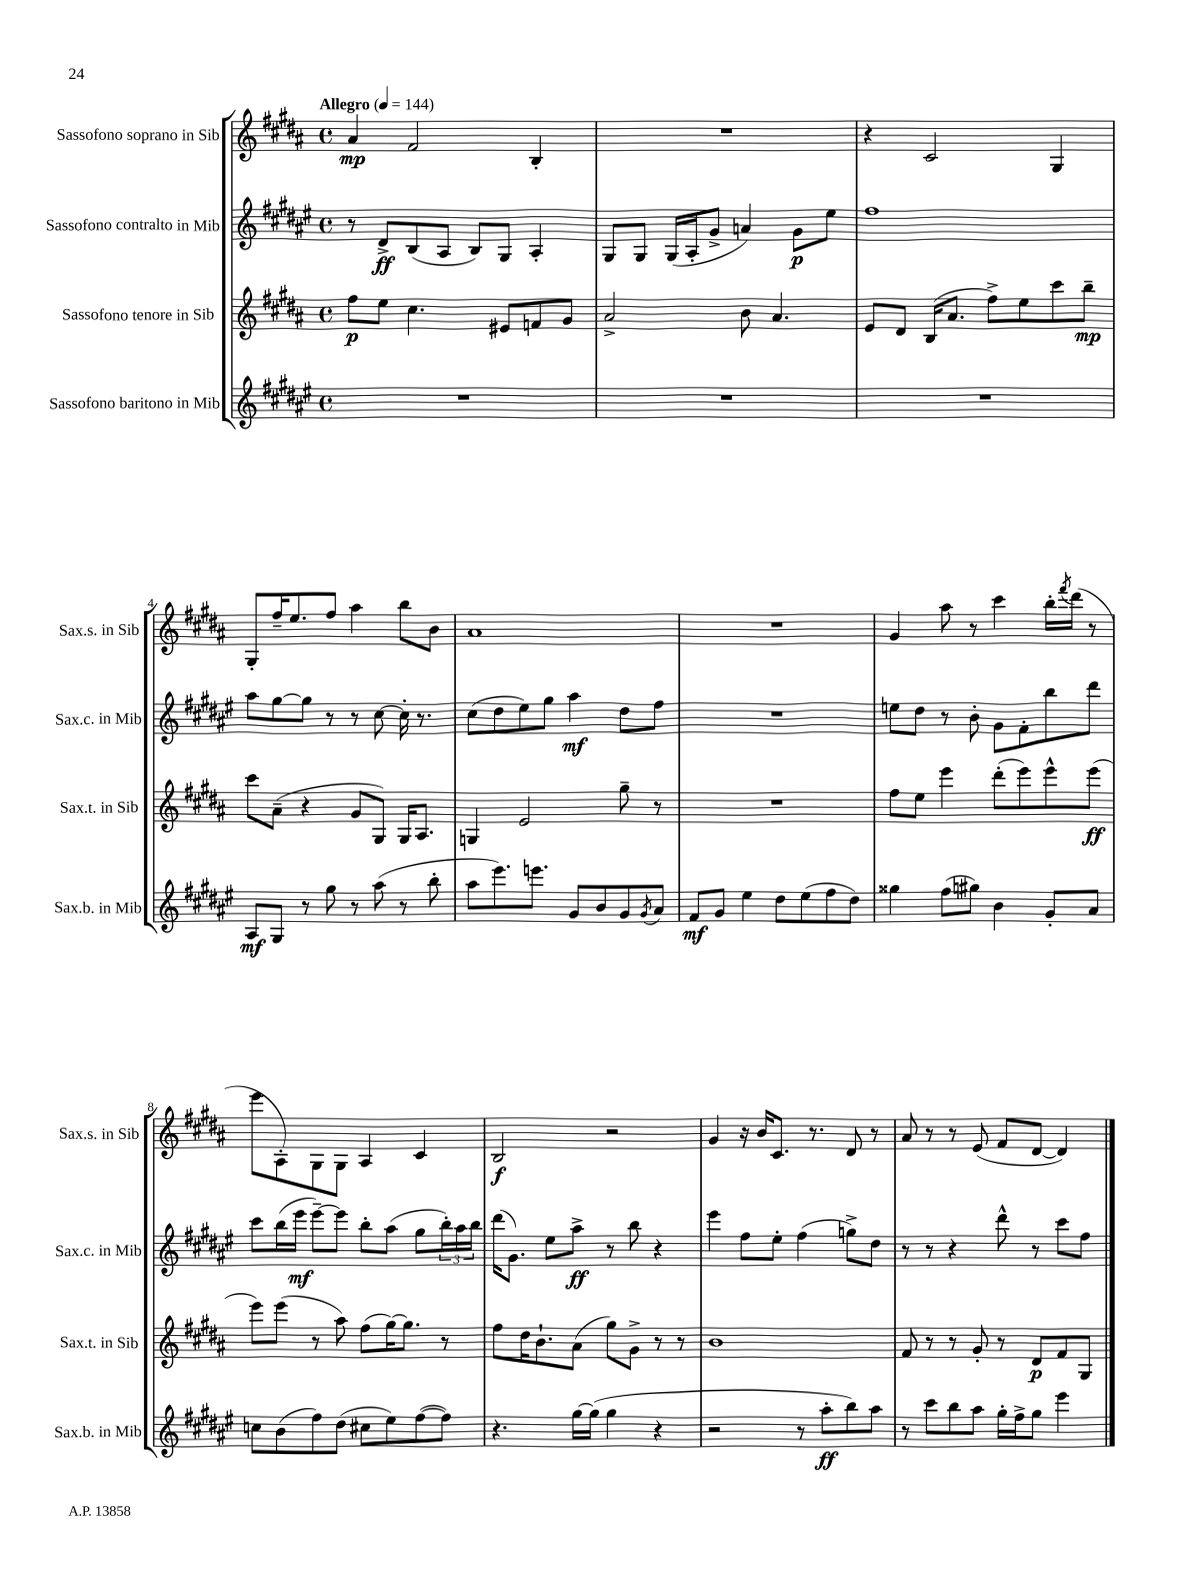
<<
\new StaffGroup <<
\new Staff = "s0" \with { instrumentName = "Sassofono soprano in Sib" shortInstrumentName = "Sax.s. in Sib" } {
    \clef treble \key b \major \defaultTimeSignature \time 4/4 \tempo "Allegro" 4 = 144
    ais'4\mp fis'2 b4-. |
    R1 |
    r4 cis'2 gis4 |
    gis8-. fis''16-- e''8. fis''8 ais''4 b''8 b'8 |
    ais'1 |
    R1 |
    gis'4 ais''8 r8 cis'''4 b''16-. \acciaccatura { fis'''8 } dis'''16( r8 |
    e'''8 ais8-.) gis8 gis8 ais4 cis'4 |
    b2\f r2 |
    gis'4 r16 b'16 cis'8. r8. dis'8 r8 |
    ais'8 r8 r8 e'8( fis'8 dis'8~ dis'4) \bar "|." |
}
\new Staff = "s1" \with { instrumentName = "Sassofono contralto in Mib" shortInstrumentName = "Sax.c. in Mib" } {
    \clef treble \key fis \major \defaultTimeSignature \time 4/4
    r8 dis'8->\ff b8( ais8 b8) gis8 ais4-. |
    gis8 gis8 gis16( ais16-. gis'8-> a'4) gis'8\p eis''8 |
    fis''1 |
    ais''8 gis''8~ gis''8 r8 r8 cis''8~ cis''16-. r8. |
    cis''8( dis''8 eis''8) gis''8 ais''4\mf dis''8 fis''8 |
    R1 |
    e''8 dis''8 r8 b'8-. gis'8 fis'8-. b''8 dis'''8 |
    cis'''8 b''16( eis'''16\mf eis'''8~--) eis'''8 b''8-. ais''8( gis''8 \tuplet 3/2 { b''16-.) ais''16 b''16 } |
    dis'''16( gis'8.) eis''8 ais''8->\ff r8 b''8 r4 |
    eis'''4 fis''8 eis''8-. fis''4( g''8->) dis''8 |
    r8 r8 r4 dis'''8-^ r8 cis'''8 fis''8 \bar "|." |
}
\new Staff = "s2" \with { instrumentName = "Sassofono tenore in Sib" shortInstrumentName = "Sax.t. in Sib" } {
    \clef treble \key b \major \defaultTimeSignature \time 4/4
    fis''8\p e''8 cis''4. eis'8 f'8 gis'8 |
    ais'2-> b'8 ais'4. |
    e'8 dis'8 b16( ais'8. fis''8->) e''8 cis'''8 b''8--\mp |
    cis'''8 ais'8--( r4 gis'8 gis8) gis16 ais8. |
    g4 e'2 gis''8-- r8 |
    R1 |
    fis''8 e''8 e'''4 dis'''8-.( e'''8) e'''8-^ e'''8\ff( |
    e'''8) e'''8( r8 ais''8) fis''8( gis''16~) gis''8. r8 |
    fis''8 dis''16 b'8.-! ais'8( gis''8) gis'8-> r8 r8 |
    b'1 |
    fis'8 r8 r8 gis'8-. r8 dis'8\p fis'8 gis8 \bar "|." |
}
\new Staff = "s3" \with { instrumentName = "Sassofono baritono in Mib" shortInstrumentName = "Sax.b. in Mib" } {
    \clef treble \key fis \major \defaultTimeSignature \time 4/4
    R1 |
    R1 |
    R1 |
    ais8\mf gis8 r8 gis''8 r8 ais''8( r8 b''8-. |
    ais''8 eis'''8.) e'''8. gis'8 b'8 gis'8 \acciaccatura { gis'8 } ais'8 |
    fis'8\mf gis'8 eis''4 dis''8 eis''8( fis''8 dis''8) |
    gisis''4 fis''8( gis''8) b'4 gis'8-. ais'8 |
    c''8 b'8( fis''8) dis''8( cis''8 eis''8) fis''8~( fis''8) |
    r4. gis''16~ gis''16( gis''4 r4 |
    r2 r8 ais''8-.\ff b''8) ais''8 |
    r8 cis'''8 b''8 ais''8 gis''16-. fis''16-> gis''8 eis'''4 \bar "|." |
}
>>
>>
